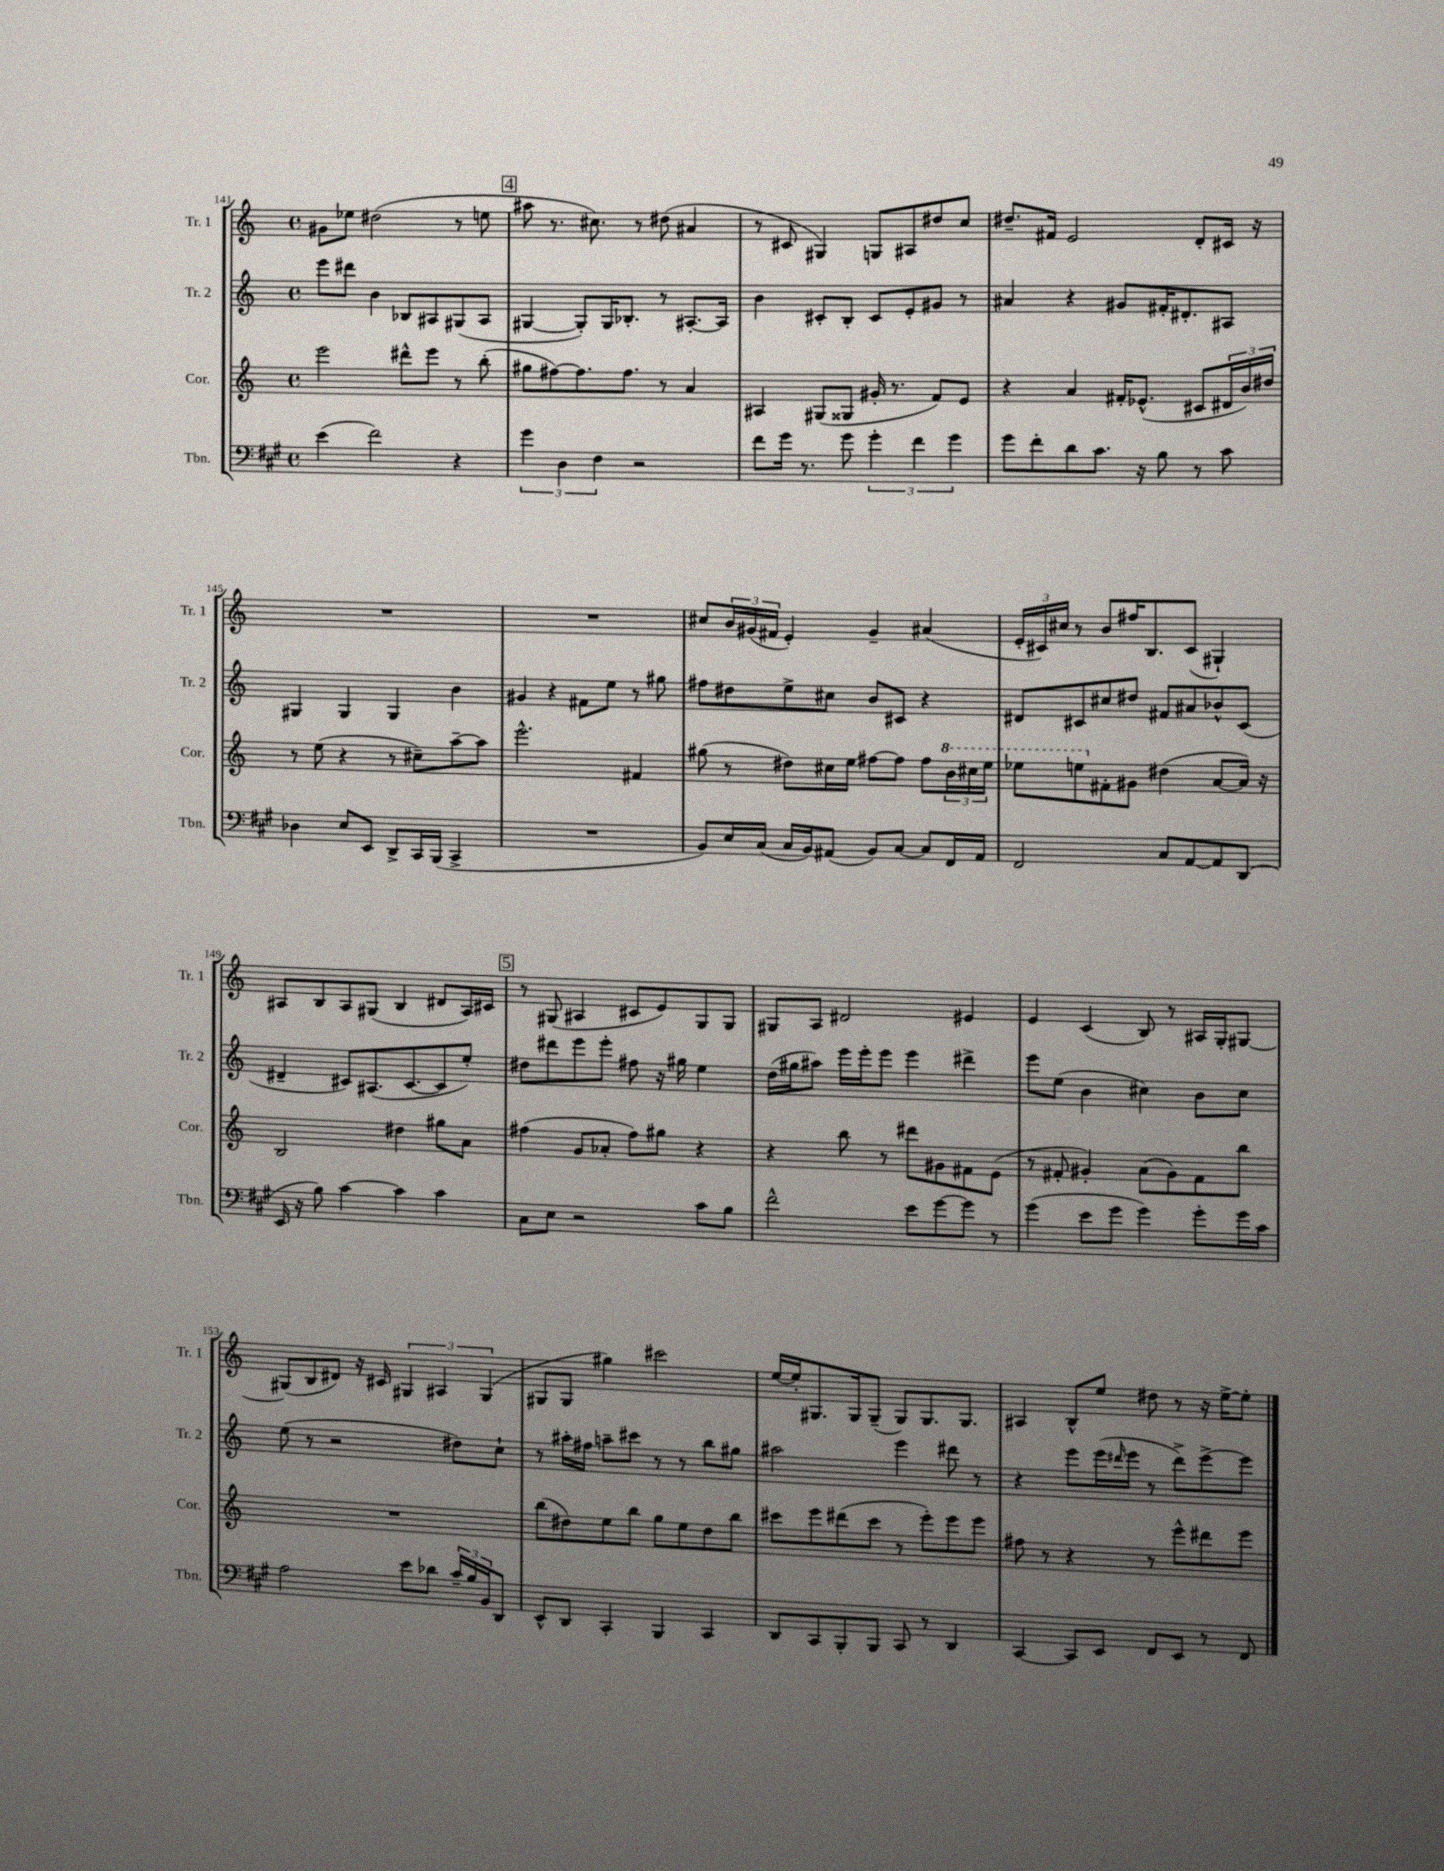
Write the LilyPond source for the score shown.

<<
\new StaffGroup <<
\new Staff = "s0" \with { instrumentName = "Tr. 1" shortInstrumentName = "Tr. 1" } {
    \clef treble \key c \major \defaultTimeSignature \time 4/4
    gis'8 ees''8 dis''2( r8 e''8 |
    \mark \markup { \box "4" } ais''8 r8. cis''8.) r8 dis''8( ais'4 |
    r8 cis'8 gis4) g8 ais8 dis''8 c''8 |
    dis''8.-- fis'16 e'2 d'8-. cis'16 r16 |
    R1 |
    R1 |
    cis''8 \tuplet 3/2 { b'16 gis'16( fis'16 } e'4-.) gis'4-- ais'4( |
    \tuplet 3/2 { e'16-. cis'16) cis''16 } r8 b'8 fis''16 b8. cis'8( gis4-!) |
    ais8 b8 ais8 gis8( b4 dis'8 ais16) cis'16 |
    \mark \markup { \box "5" } r8 gis8( ais4 cis'8 e'8) gis8 gis8 |
    gis8 a8 dis'2 eis'4 |
    e'4 c'4( b8) r8 ais16 g16-. gis8~ |
    gis8( b8 dis'8) r16 cis'16 \tuplet 3/2 { gis4 ais4 gis4( } |
    gis8 gis8 gis''4) cis'''2 |
    e''16~ e''16-. gis8. gis16 gis8--( gis8) gis8. gis8. |
    ais4 b8-^ e''8 dis''8 r8 r16 e''16~-> e''8-. \bar "|." |
}
\new Staff = "s1" \with { instrumentName = "Tr. 2" shortInstrumentName = "Tr. 2" } {
    \clef treble \key c \major \defaultTimeSignature \time 4/4
    e'''8 dis'''8 b'4 bes8 ais8 gis8( ais8 |
    \mark \markup { \box "4" } gis4~ gis8-.) gis16 bes8.-. r8 ais8.~-. ais16 |
    b'4 cis'8-. b8-. cis'8 e'8-. gis'8 r8 |
    ais'4 r4 gis'8 fis'16-. dis'8.-. ais8 |
    gis4 gis4 gis4 b'4 |
    gis'4 r4 fis'8 e''8 r8 gis''8 |
    fis''8 dis''8 e''8-> cis''8 b'8 cis'8 r4 |
    dis'8 cis'8 cis''8 dis''8 fis'8 ais'8 bes'8-^ cis'8( |
    dis'4-- cis'8) ais8.( cis'8.~ cis'8 e''8-.) |
    \mark \markup { \box "5" } dis''8 dis'''8 e'''8 e'''8-. fis''8 r16 gis''16 e''4 |
    d''16( gis''16 ais''8) e'''16 e'''16-. e'''8 e'''4 dis'''4-> |
    e'''8 e''8( b'4 cis''4) b'8 cis''8 |
    e''8( r8 r2 dis''8) c''8-! |
    r8 ais''16-. fis''16 a''8-- cis'''8 r8 r8 b''8 gis''8 |
    ais''2 e'''4 dis'''8 r8 |
    r4 e'''8 e'''16( \grace { dis'''16 } e'''16 r8 dis'''8->) e'''8~-> e'''8 \bar "|." |
}
\new Staff = "s2" \with { instrumentName = "Cor." shortInstrumentName = "Cor." } {
    \clef treble \key c \major \defaultTimeSignature \time 4/4
    e'''2 dis'''8-^ e'''8 r8 b''8-.( |
    \mark \markup { \box "4" } gis''8 fis''8~) fis''8. fis''8. r8 a'4 |
    ais4 gis8( gisis8 gis'16-. r8. f'8) e'8 |
    r4 a'4 fis'16-. ees'8.-^( cis'8 \tuplet 3/2 { dis'16 b'16) dis''16 } |
    r8 e''8( r4 r8 cis''8--) a''8~-- a''8 |
    e'''2.-^ fis'4 |
    gis''8( r8 dis''8) cis''16 e''16 fis''8~ fis''8 fis''8 \tuplet 3/2 { \ottava #1 b''16 cis'''16 e'''16 } |
    ees'''8 e'''8 \ottava #0 fis'8-. gis'8 dis''4( a'8~ a'16) r16 |
    b2 dis''4 gis''8 a'8 |
    \mark \markup { \box "5" } fis''4( g'8 aes'8-. fis''8) gis''8 r4 |
    r4 b''8 r8 dis'''8 gis'8 fis'8 e'8( |
    r8 fis'8-. gis'4-.) a'8( gis'8) fis'8 b''8 |
    R1 |
    b''8( dis''8) e''8 b''8 g''8 e''8 dis''8 b''8 |
    cis'''8 e'''8 dis'''8( cis'''8 r8 e'''8-.) e'''8 e'''8 |
    fis''8 r8 r4 r8 e'''8-^ dis'''8 e'''8 \bar "|." |
}
\new Staff = "s3" \with { instrumentName = "Tbn." shortInstrumentName = "Tbn." } {
    \clef bass \key a \major \defaultTimeSignature \time 4/4
    e'4( fis'2) r4 |
    \mark \markup { \box "4" } \tuplet 3/2 { gis'4 d4 fis4 } r2 |
    fis'8 gis'16 r8. gis'8 \tuplet 3/2 { gis'4-. fis'4 gis'4 } |
    gis'8 fis'8-. d'8 cis'8. r16 b8 r8 cis'8 |
    des4 e8 e,8 d,8-> cis,16 b,,16( cis,4-> |
    R1 |
    b,8) e16 cis16( cis16 b,16) ais,8( b,8) cis8~ cis8 fis,16 ais,16 |
    fis,2 cis8 a,8~ a,8 d,8( |
    e,16 r16 b8) cis'4~ cis'4 cis'4 |
    \mark \markup { \box "5" } cis8 e8 r2 cis'8 b8 |
    fis'2-^ e'8 gis'8~ gis'8 r8 |
    gis'4( e'8 gis'8 gis'4) gis'8-. gis'16 cis'16 |
    a2 e'8 des'8 \tuplet 3/2 { cis'16-- b16 b,16 } d,8 |
    e,8-^ d,8 cis,4-. b,,4 cis,4 |
    d,8 cis,8 b,,8-. b,,8 cis,8 r8 d,4 |
    cis,4~ cis,8 e,8 fis,8 e,8 r8 fis,8 \bar "|." |
}
>>
>>
\layout { \context { \Score currentBarNumber = #141 } }
